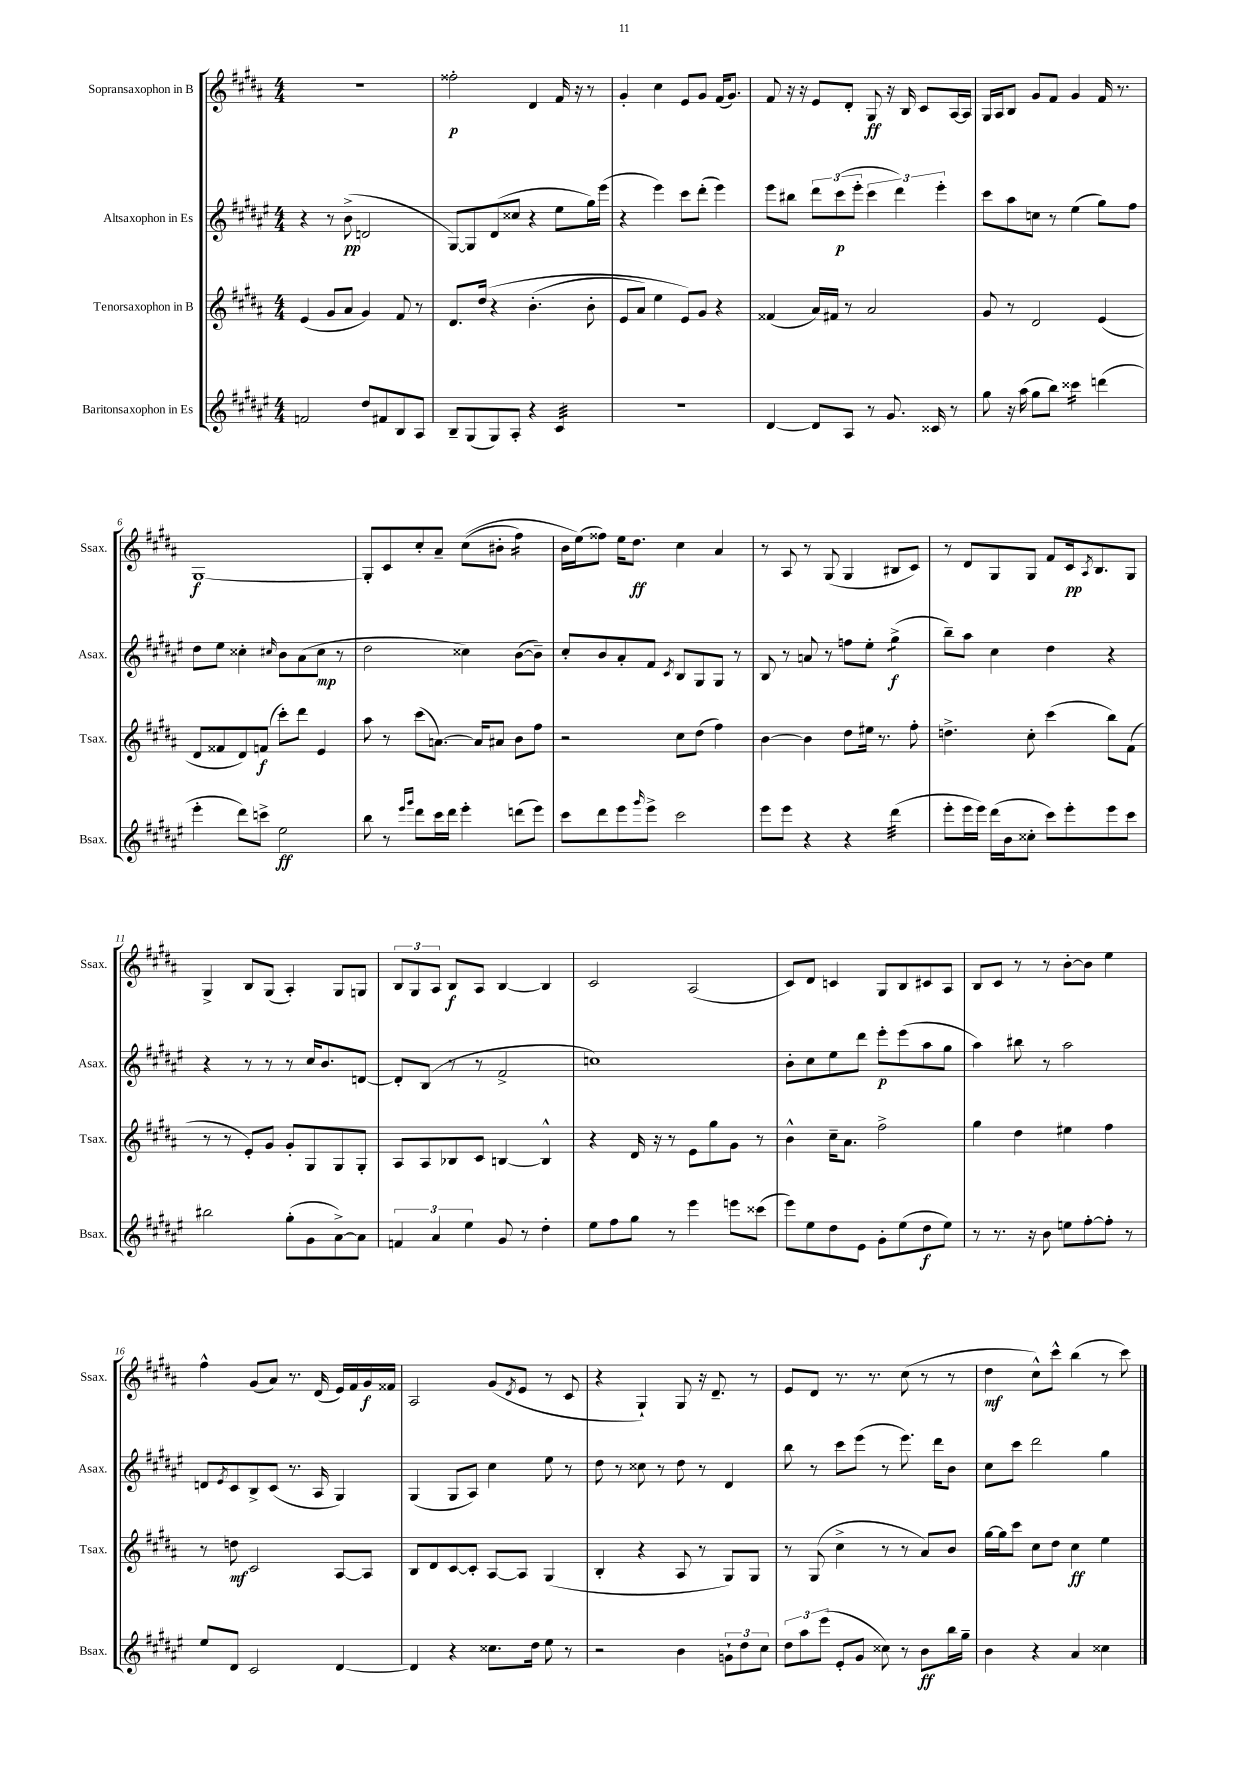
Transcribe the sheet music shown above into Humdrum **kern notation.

**kern	**kern	**kern	**kern
*staff4	*staff3	*staff2	*staff1
*clefG2	*clefG2	*clefG2	*clefG2
*k[f#c#g#d#a#e#]	*k[f#c#g#d#a#]	*k[f#c#g#d#a#e#]	*k[f#c#g#d#a#]
*M4/4	*M4/4	*M4/4	*M4/4
2f	(4e	4r	1r
.	8g#	8r	.
.	8a#	(8b^	.
8dd#	4g#)	2d	.
8f#	.	.	.
8B	8f#	.	.
8A#	8r	.	.
=	=	=	=
8B~	8.d#	[8G#)	2ff##'
(8G#	.	8G#]	.
.	&(16dd#	.	.
8G#)	4r	(8d#	.
8A#'	.	8cc##	.
4r	(4.b'	4r	4d#
4c#	.	8ee#	16f#
.	.	.	16r
.	8b'	16gg#)	8r
.	.	(16eee#	.
=	=	=	=
1r	8e	4r	4g#'
.	8a#)	.	.
.	4ee	4eee#)	4cc#
.	8e&)	8ccc#	8e
.	8g#	(8ddd#'	8g#
.	4r	4eee#)	(16f#
.	.	.	8.g#)
=	=	=	=
[4d#	(4f##	8eee#	8f#
.	.	8bb#	16r
.	.	.	16r
8d#]	16a#)	12ddd#	8e
.	16f#	.	.
.	.	(12ccc#	.
8A#	8r	.	8d#'
.	.	12eee#'	.
8r	2a#	6ccc#	8G#
8.g#	.	.	16r
.	.	6ddd#)	.
.	.	.	16B
.	.	.	8c#
16c##	.	.	.
.	.	6eee#'	.
8r	.	.	[16A#
.	.	.	16A#]
=	=	=	=
8gg#	8g#	8ccc#	16G#
.	.	.	16A#
16r	8r	8aa#	8B
(16aa#	.	.	.
8gg#	2d#	8cc	8g#
8bb)	.	8r	8f#
4ccc##	.	(4ee#	4g#
(4ddd	(4e	8gg#)	16f#
.	.	.	8.r
.	.	8ff#	.
=	=	=	=
4eee#'	8d#	8dd#	[1G#
.	8f##	8ee#	.
8ddd#)	8d#)	4cc##'	.
8ccc^	(8f	.	.
.	.	16qqcc#	.
2ee#	8ccc#')	8b	.
.	8ddd#	(8a#	.
.	4e	8cc#	.
.	.	8r	.
=	=	=	=
8bb	8aa#	2dd#	8G#']
8r	8r	.	8c#
16qqeee#	.	.	.
16qqggg#	.	.	.
8ddd#	(8ccc#	.	8cc#'
16ccc#	[8.a)	.	8a#~
16ddd#	.	.	.
4eee#'	.	4cc##)	&((8cc#
.	16a]	.	.
.	8a#	.	8b#'
(8ddd	8b	([8b	4ff#)
8eee#)	8ff#	8b~])	.
=	=	=	=
8ccc#	2r	8cc#'	16b
.	.	.	(16ee&)
8ddd#	.	8b	8ff##)
8eee#	.	8a#'	16ee
.	.	.	8.dd#
16qqggg#	.	.	.
8eee#^	.	8f#	.
.	.	8qc#	.
2ccc#	8cc#	8B	4cc#
.	(8dd#	8G#	.
.	4ff#)	8G#	4a#
.	.	8r	.
=	=	=	=
8eee#	[4b	8B	8r
8eee#	.	8r	8A#
4r	4b]	8a	8r
.	.	8r	(8G#
4r	8dd#	8ff	4G#
.	16ee#	8ee#'	.
.	8.r	.	.
(4ddd#	.	(4gg#^	8B#
.	8ff#'	.	8c#)
=	=	=	=
8eee#'	4.dd^	8bb~)	8r
16eee#	.	8aa#	8d#
16eee#)	.	.	.
(16ddd#	.	4cc#	8G#
16b	.	.	.
8cc##'	8cc#'	.	8G#
8ccc#)	(4ccc#	4dd#	8f#
8eee#'	.	.	16c#
.	.	.	8qA#
.	.	.	8.B
8eee#	8bb)	4r	.
8ccc#	(8f#	.	8G#
=	=	=	=
2bb#	8r	4r	4G#^
.	8r	.	.
.	8e')	8r	8B
.	8g#	8r	(8G#
(8gg#'	8g#'	8r	4A#')
8g#	8G#	16cc#	.
.	.	8.b	.
[8a#^)	8G#	.	8G#
8a#]	8G#'	[8d	8G
=	=	=	=
6f	8A#	8d']	12B
.	.	.	12G#
.	8A#	(8B	.
6a#	.	.	12A#
.	8B-	8r	8B
6ee#	.	.	.
.	8c#	8r	8A#
8g#	[4B	2f#^	[4B
8r	.	.	.
4dd#'	4B^^]	.	4B]
=	=	=	=
8ee#	4r	1cc)	2c#
8ff#	.	.	.
8gg#	16d#	.	.
.	16r	.	.
8r	8r	.	.
4eee#	8e	.	(2A#
.	8gg#	.	.
8eee	8g#	.	.
(8ccc##	8r	.	.
=	=	=	=
8eee#)	4b^^	8b'	8c#)
8ee#	.	8cc#	8d#
8dd#	16cc#~	8ee#	4c
.	8.a#	.	.
8e#	.	8ddd#	.
8g#'	2ff#^	8eee#'	8G#
(8ee#	.	(8eee#	8B
8dd#	.	8aa#	8c#
8ee#)	.	8gg#	8A#
=	=	=	=
8r	4gg#	4aa#)	8B
8.r	.	.	8c#
.	4dd#	8bb#	8r
16r	.	.	.
8b	.	8r	8r
8ee	4ee#	2aa#	[8b'
[8ff#'	.	.	8b]
8ff#']	4ff#	.	4ee
8r	.	.	.
=	=	=	=
8ee#	8r	8d	4ff#^^
.	.	8qe#	.
8d#	8dd	8c#	.
2c#	2c#	8B^	(8g#
.	.	(8c#	8a#)
.	.	8.r	8.r
.	.	16A#	(16d#
[4d#	[8A#	4G#)	16e)
.	.	.	16f#
.	8A#]	.	16g#
.	.	.	16f##
=	=	=	=
4d#]	8B	(4G#	2A#
.	8d#	.	.
4r	[8c#	8G#	.
.	8c#']	8A#)	.
8.cc##	[8A#	4cc#	(8g#
.	.	.	8qd#
.	8A#]	.	8e
16dd#	.	.	.
8ee#	(4G#	8ee#	8r
8r	.	8r	8c#
=	=	=	=
2r	4B'	8dd#	4r
.	.	8r	.
.	4r	8cc##	4G#`)
.	.	8r	.
4b	8A#	8dd#	8G#
.	8r	8r	16r
.	.	.	8.d#~
12g`	8G#)	4d#	.
12dd#	.	.	.
.	8G#	.	8r
12cc#	.	.	.
=	=	=	=
12dd#	8r	8bb	8e
12aa#	.	.	.
.	(8G#	8r	8d#
(12eee#	.	.	.
8e#'	4cc#^	8ccc#	8.r
8g#	.	(8eee#	.
.	.	.	8.r
8cc##)	8r	8r	.
8r	8r	8.eee#)	(8cc#
8b	8a#)	.	8r
.	.	16ddd#	.
16bb	8b	8b	8r
16gg#~	.	.	.
=	=	=	=
4b	[16gg#	8cc#	4dd#
.	16gg#]	.	.
.	8ccc#	8ccc#	.
4r	8cc#	2ddd#	8cc#^^)
.	8dd#	.	8ccc#^^
4a#	4cc#	.	(4bb
4cc##	4ee	4gg#	8r
.	.	.	8ccc#)
==	==	==	==
*-	*-	*-	*-
